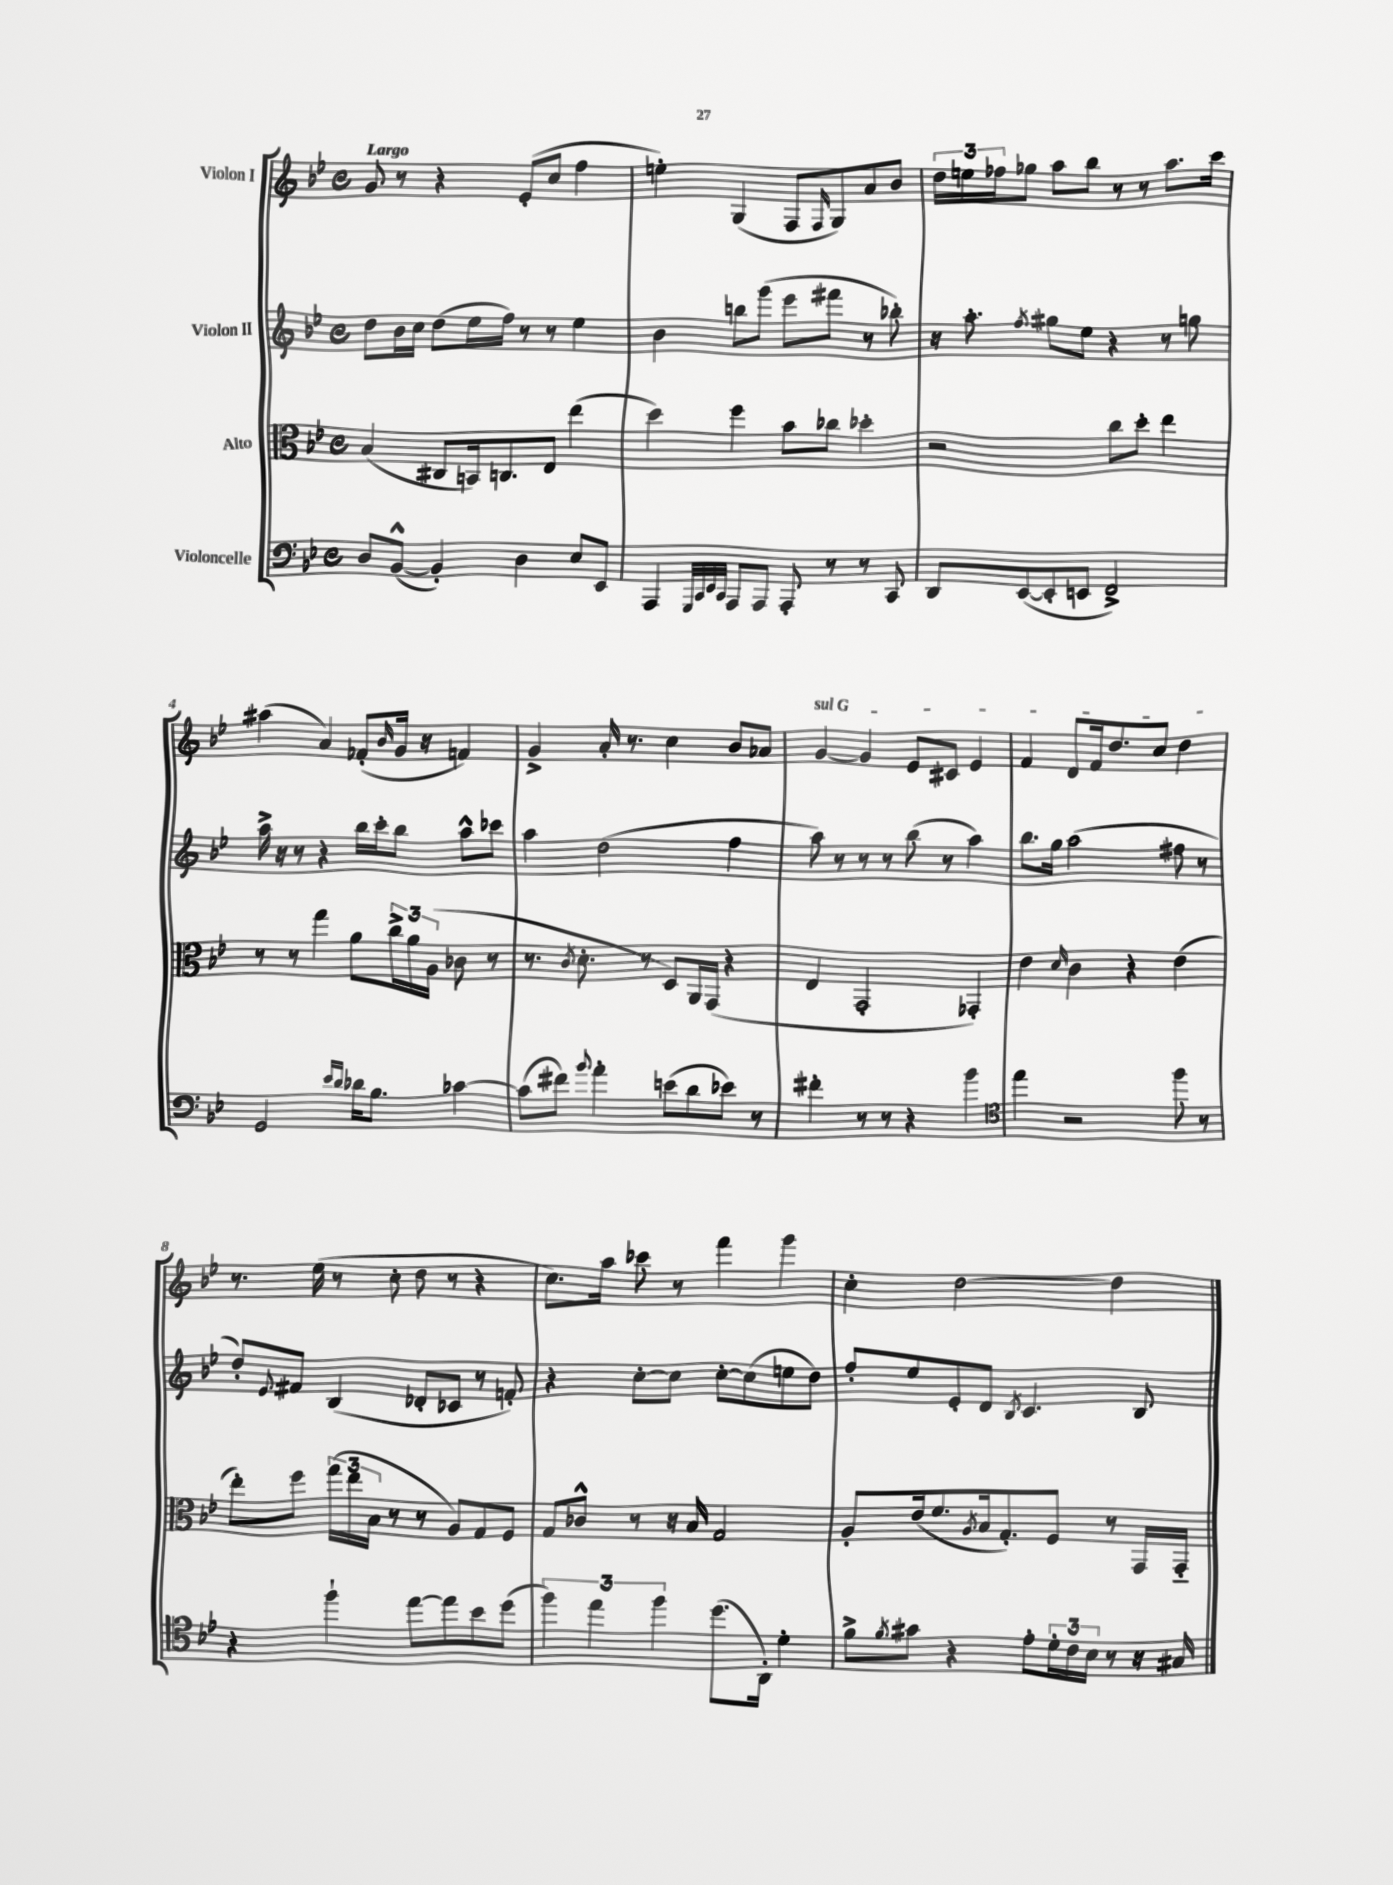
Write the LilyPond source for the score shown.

<<
\new StaffGroup <<
\new Staff = "s0" \with { instrumentName = "Violon I" } {
    \clef treble \key bes \major \defaultTimeSignature \time 4/4 \tempo "Largo"
    g'8 r8 r4 ees'8-.( c''8 f''4 |
    e''4-.) g4( f8 \grace { f16 } g8) a'8 bes'8 |
    \tuplet 3/2 { d''16 e''16 fes''16 } ges''8 a''8 bes''8 r8 r8 a''8. c'''16 |
    ais''4( a'4) fes'8-.( \grace { bes'16 } g'16 r16 f'4) |
    g'4-> a'16-. r8. c''4 bes'8 aes'8 |
    \once \override TextSpanner.bound-details.left.text = \markup { \italic "sul G" } g'4~\startTextSpan g'4 ees'8 cis'8 ees'4 |
    f'4 d'8 f'16 d''8. c''8 d''4\stopTextSpan |
    r8. ees''16( r8 c''8-. d''8 r8 r4 |
    c''8.) a''16 ces'''8 r8 f'''4 g'''4 |
    c''4-. d''2~ d''4 \bar "|." |
}
\new Staff = "s1" \with { instrumentName = "Violon II" } {
    \clef treble \key bes \major \defaultTimeSignature \time 4/4
    d''8 bes'16 c''16 d''8( ees''16 f''16) r8 r8 ees''4 |
    bes'4 b''8 g'''8( ees'''8 fis'''8 r8 bes''8-.) |
    r16 a''8.-. \acciaccatura { f''8 } gis''8 ees''8 r4 r8 g''8 |
    a''16-> r16 r8 r4 bes''16 c'''16-. bes''8 a''8-^ ces'''8 |
    a''4 d''2( f''4 |
    a''8) r8 r8 r8 bes''8( r8 a''4) |
    bes''8. g''16 a''2( fis''8 r8 |
    d''8-.) \appoggiatura { ees'8 } fis'8 bes4( des'8-. ces'8 r8 f'8-.) |
    r4 c''8~-. c''8 c''8~-. c''8( e''8 d''8) |
    f''8-. ees''8 ees'8-. d'8 \acciaccatura { bes8 } c'4. bes8 \bar "|." |
}
\new Staff = "s2" \with { instrumentName = "Alto" } {
    \clef alto \key bes \major \defaultTimeSignature \time 4/4
    bes4( cis8 b,16) c8. ees8 ees''4( |
    d''4) f''4 bes'8 ces''8 des''4-. |
    r2 c''8 d''8-. ees''4 |
    r8 r8 g''4 a'8 \tuplet 3/2 { c''16-> a'16 a16( } ces'8 r8 |
    r8. \acciaccatura { c'8 } d'8.-. r8 d8) a,16 g,16( r4 |
    ees4 g,2-. ges,4-.) |
    ees'4 \grace { d'16 } c'4 r4 ees'4( |
    ees''8-.) f''8 \tuplet 3/2 { g''16( ees''16 bes16 } r8 r8 a8) g8 f8 |
    g8 ces'8-^ r8 r16 bes16 g2 |
    a8-. ees'16( f'8. \acciaccatura { a8 } bes16 g8.-.) f8 r8 g,16 g,16-_ \bar "|." |
}
\new Staff = "s3" \with { instrumentName = "Violoncelle" } {
    \clef bass \key bes \major \defaultTimeSignature \time 4/4
    d8 bes,8~-^( bes,4-.) d4 ees8 ees,8 |
    a,,4 \grace { g,,32 c,32 ees,32 c,32 } a,,8 a,,8 a,,8-. r8 r8 c,8 |
    d,8 ees,8~( ees,8-. e,8 f,2->) |
    g,2 \grace { ees'16 d'16 } des'16 bes8. ces'4~ |
    ces'8( fis'8) \appoggiatura { bes'8 } a'4-. e'8( d'8 ees'8) r8 |
    fis'4-. r8 r8 r4 bes'4 |
    \clef tenor ees''4 r2 f''8 r8 |
    r4 f''4-! ees''8~ ees''8 bes'8 d''8( |
    \tuplet 3/2 { f''4) ees''4 f''4 } d''8.( a,16-.) d'4-. |
    f'8-> \acciaccatura { f'8 } gis'8 r4 ees'8-. \tuplet 3/2 { d'16-. c'16 bes16 } r8 r16 gis16 \bar "|." |
}
>>
>>
